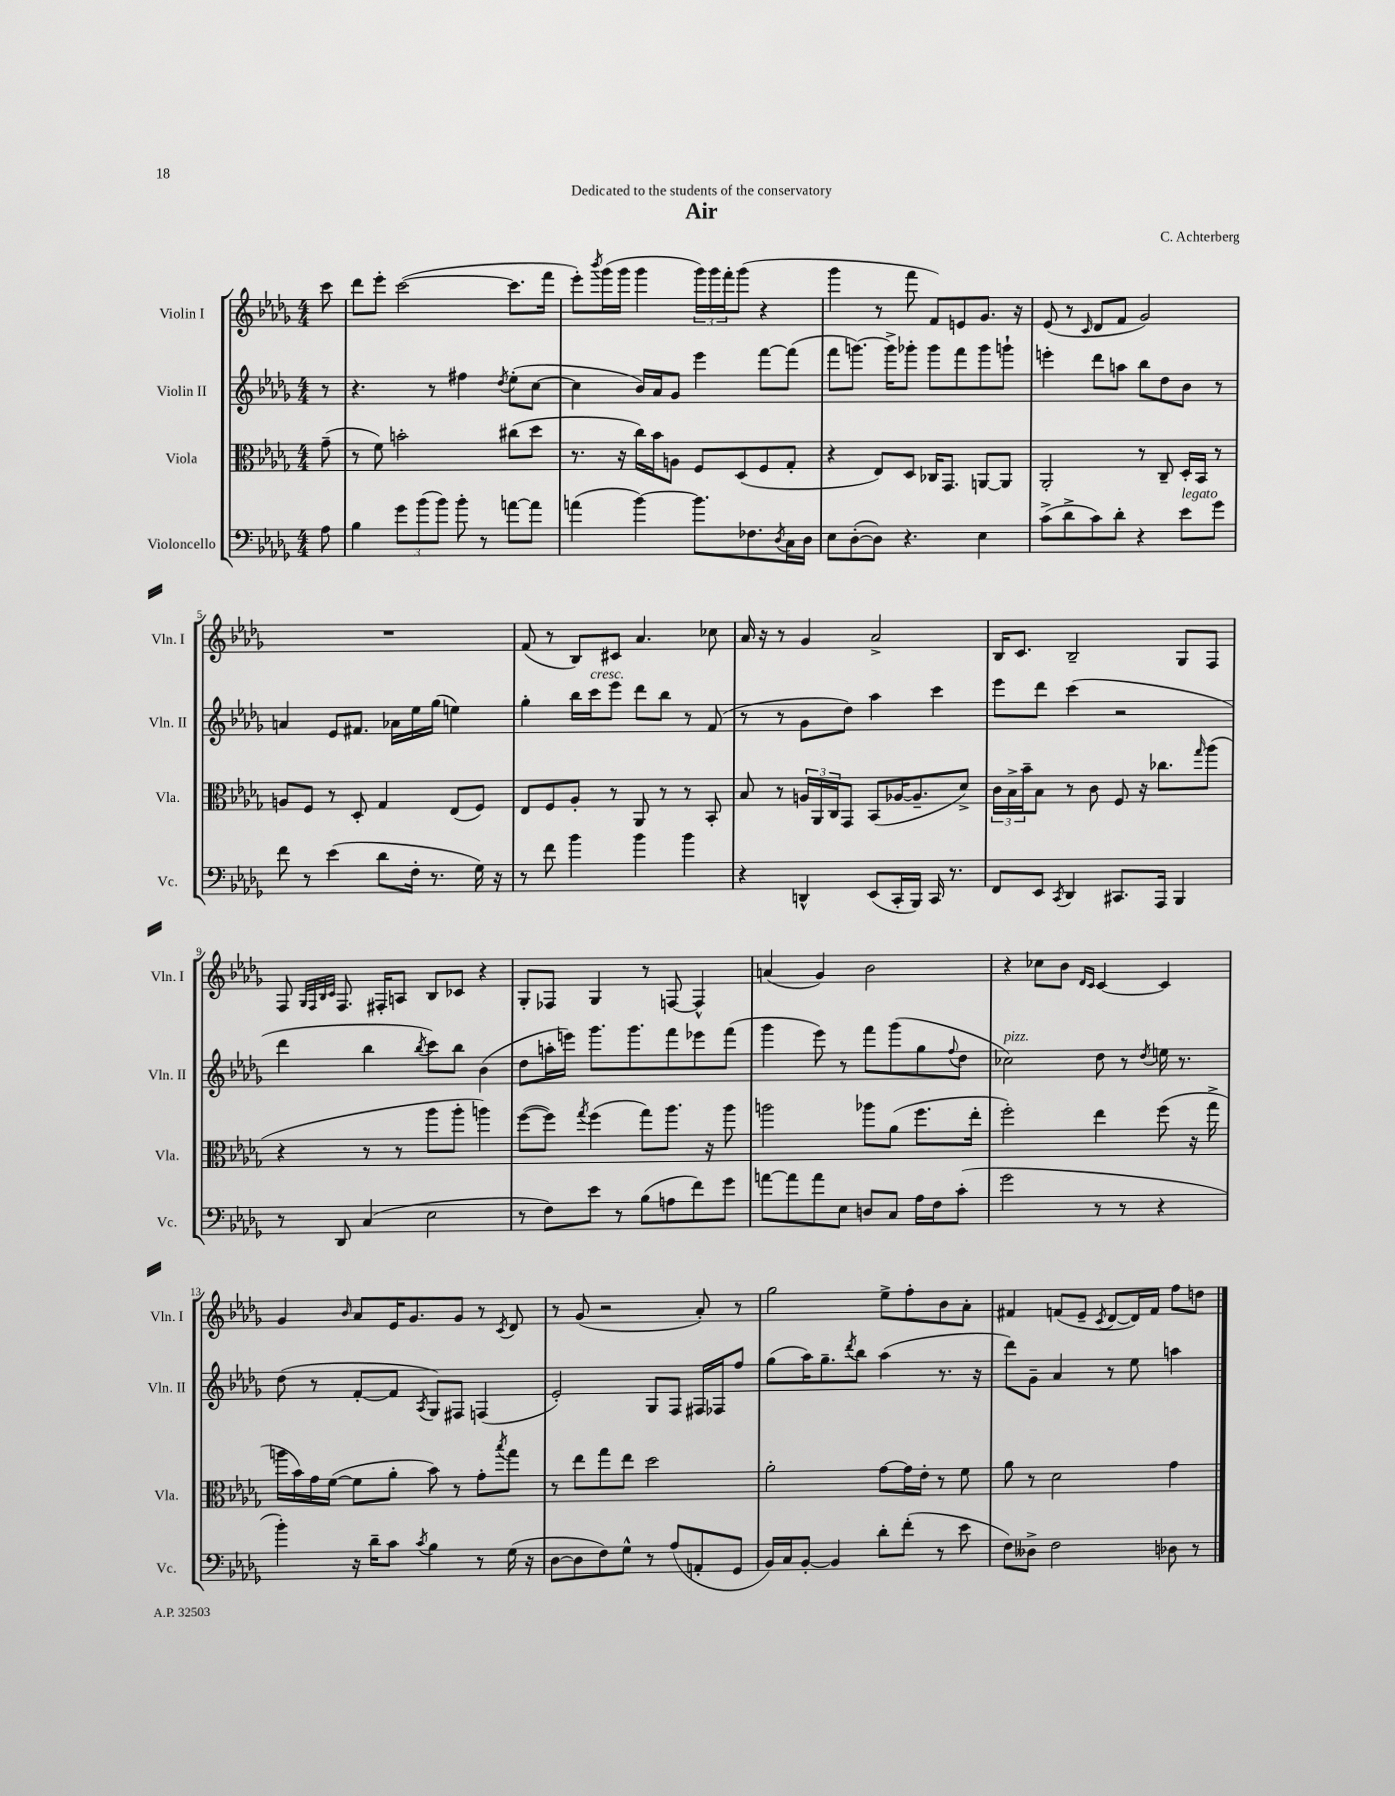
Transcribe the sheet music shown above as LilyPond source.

\header { title = "Air" composer = "C. Achterberg" dedication = "Dedicated to the students of the conservatory" }
<<
\new StaffGroup <<
\new Staff = "s0" \with { instrumentName = "Violin I" shortInstrumentName = "Vln. I" } {
    \clef treble \key des \major \numericTimeSignature \time 4/4 \partial 8
    c'''8 |
    des'''8 ees'''8-. c'''2~( c'''8. f'''16 |
    ees'''8-.) \acciaccatura { bes'''8 } ges'''16( ges'''16 ges'''4 \tuplet 3/2 { ges'''16) ges'''16 f'''16-. } ges'''8( r4 |
    ges'''4 r8 f'''8 f'8) e'8 ges'8. r16 |
    ees'8( r8 \grace { c'16 } des'8 f'8 ges'2) |
    R1 |
    f'8( r8 bes8) cis'8 aes'4. ces''8 |
    aes'16 r16 r8 ges'4 aes'2-> |
    bes16 c'8. bes2-- ges8 f8 |
    f8 \grace { ges32 f32 bes32 c'32 } f8. fis16-. a8 bes8 ces'8 r4 |
    ges8-. fes8 ges4 r8 f8~ f4-^ |
    a'4( ges'4) bes'2 |
    r4 ces''8 bes'8 \grace { des'16 c'16 } c'4~ c'4 |
    ges'4 \grace { bes'16 } aes'8 ees'16 ges'8. ges'8 r8 \acciaccatura { c'8 } des'8 |
    r8 ges'8( r2 aes'8-.) r8 |
    ges''2 ees''8-> f''8-. bes'8 aes'8-. |
    fis'4 f'8( ees'8-- \acciaccatura { c'8 } des'8~ des'16) f'16 f''8 d''8 \bar "|." |
}
\new Staff = "s1" \with { instrumentName = "Violin II" shortInstrumentName = "Vln. II" } {
    \clef treble \key des \major \numericTimeSignature \time 4/4 \partial 8
    r8 |
    r4. r8 fis''4 \acciaccatura { des''8 } ees''8-.( c''8~ |
    c''4 bes'16) aes'16 ges'8 ees'''4 f'''8~ f'''8( |
    f'''8 g'''8.~) g'''16-> ges'''8-. ges'''8 f'''8 ges'''8 g'''8-! |
    e'''4-. des'''8 a''8 bes''8 des''8 bes'8 r8 |
    a'4 ees'8 fis'8. aes'16 ees''16 ges''16( e''4) |
    ges''4-. bes''16 c'''16^\markup { \italic "cresc." } ees'''8 des'''8 bes''8 r8 f'8( |
    r8 r8 ges'8 des''8) aes''4 c'''4 |
    ees'''8 des'''8 c'''4( r2 |
    des'''4 bes''4 \acciaccatura { bes''8 } c'''8) bes''8 bes'4( |
    des''8 a''16-. e'''16) ges'''8. ges'''8. f'''8 ees'''8 f'''8( |
    ges'''4 ees'''8) r8 f'''8 ges'''8( ges''8 \appoggiatura { f''8 } des''8 |
    ces''2^\markup { \italic "pizz." }) des''8 r8 \acciaccatura { des''8 } e''16 r8. |
    des''8( r8 f'8~-. f'8 \acciaccatura { aes8 } ges8) fis8 f4( |
    ees'2-.) ges8 f8 fis16 fes16 f''8 |
    ges''8( aes''16) ges''8.-- \acciaccatura { des'''8 } bes''8 aes''4( r8. r16 |
    des'''8) ges'8-- aes'4 r8 ees''8 a''4 \bar "|." |
}
\new Staff = "s2" \with { instrumentName = "Viola" shortInstrumentName = "Vla." } {
    \clef alto \key des \major \numericTimeSignature \time 4/4 \partial 8
    ges'8--( |
    r8 f'8) b'2-. cis''8( des''8 |
    r8. r16 c''16) bes'16 a8 f8 des8( f8 ges8-. |
    r4 ees8) des8 ces16 ges,8. a,8~ a,8 |
    aes,2-. r8 c8-- des16-. bes,16 r8 |
    a8 f8 r8 des8-. ges4 ees8( f8) |
    ees8 f8 aes8-. r8 aes,8 r8 r8 bes,8-. |
    bes8 r8 \tuplet 3/2 { a16 aes,16 c16 } ges,8 bes,8( aes16~ aes8.-- des'8->) |
    \tuplet 3/2 { c'16 bes16-> bes'16-- } bes8 r8 c'8 f8 r16 ces''8. \grace { ges''16 } aes''8( |
    r4 r8 r8 aes''8 aes''8-. a''4) |
    f''8~( f''8) \acciaccatura { ges''8 } f''4( ges''8) aes''8. r16 aes''8 |
    a''2 aes''8 aes'8( f''8. ees''16-. |
    f''2-.) ees''4 f''8( r16 ges''16-> |
    a''16 bes'16) ges'16 f'16~( f'8 aes'8-. bes'8) r8 ges'8-. \acciaccatura { bes''8 } ges''8 |
    r8 ees''8 ges''8 ees''8 des''2 |
    aes'2-. ges'8~ ges'16 ees'16-. r8 f'8 |
    aes'8 r8 des'2 ges'4 \bar "|." |
}
\new Staff = "s3" \with { instrumentName = "Violoncello" shortInstrumentName = "Vc." } {
    \clef bass \key des \major \numericTimeSignature \time 4/4 \partial 8
    aes8 |
    bes4 \tuplet 3/2 { ges'8 bes'8( bes'8) } bes'8-. r8 a'8~ a'8 |
    a'4( bes'4~) bes'8. fes8. \acciaccatura { des8 } c16 des16 |
    ees8 des8~-.( des8) r4. ees4 |
    c'8->( des'8-> c'8) des'8-. r4 ees'8^\markup { \italic "legato" } ges'8 |
    f'8 r8 ees'4( des'8 f16-. r8. ges16) r16 |
    r8 f'8 bes'4 bes'4 bes'4 |
    r4 d,4-^ ees,8( c,16-. bes,,16) c,16 r8. |
    f,8 ees,8 \acciaccatura { c,8 } des,4 cis,8. aes,,16 bes,,4 |
    r8 des,8 c4( ees2 |
    r8 f8) ees'8 r8 bes8( a8 f'8) ges'8 |
    a'8~ a'8 a'8 ees8 d8 c8 aes16 f16 c'8-.( |
    ges'2 r8 r8 r4 |
    bes'4-.) r16 des'16-- c'8 \acciaccatura { c'8 } bes4 r8 ges16( r16 |
    des8~ des8 f8) ges8-^ r8 aes8( a,8-. ges,8 |
    bes,16) c16 bes,8~-. bes,4 des'8-. f'8-.( r8 ees'8 |
    f8) deses8-> f2 des8 r8 \bar "|." |
}
>>
>>
